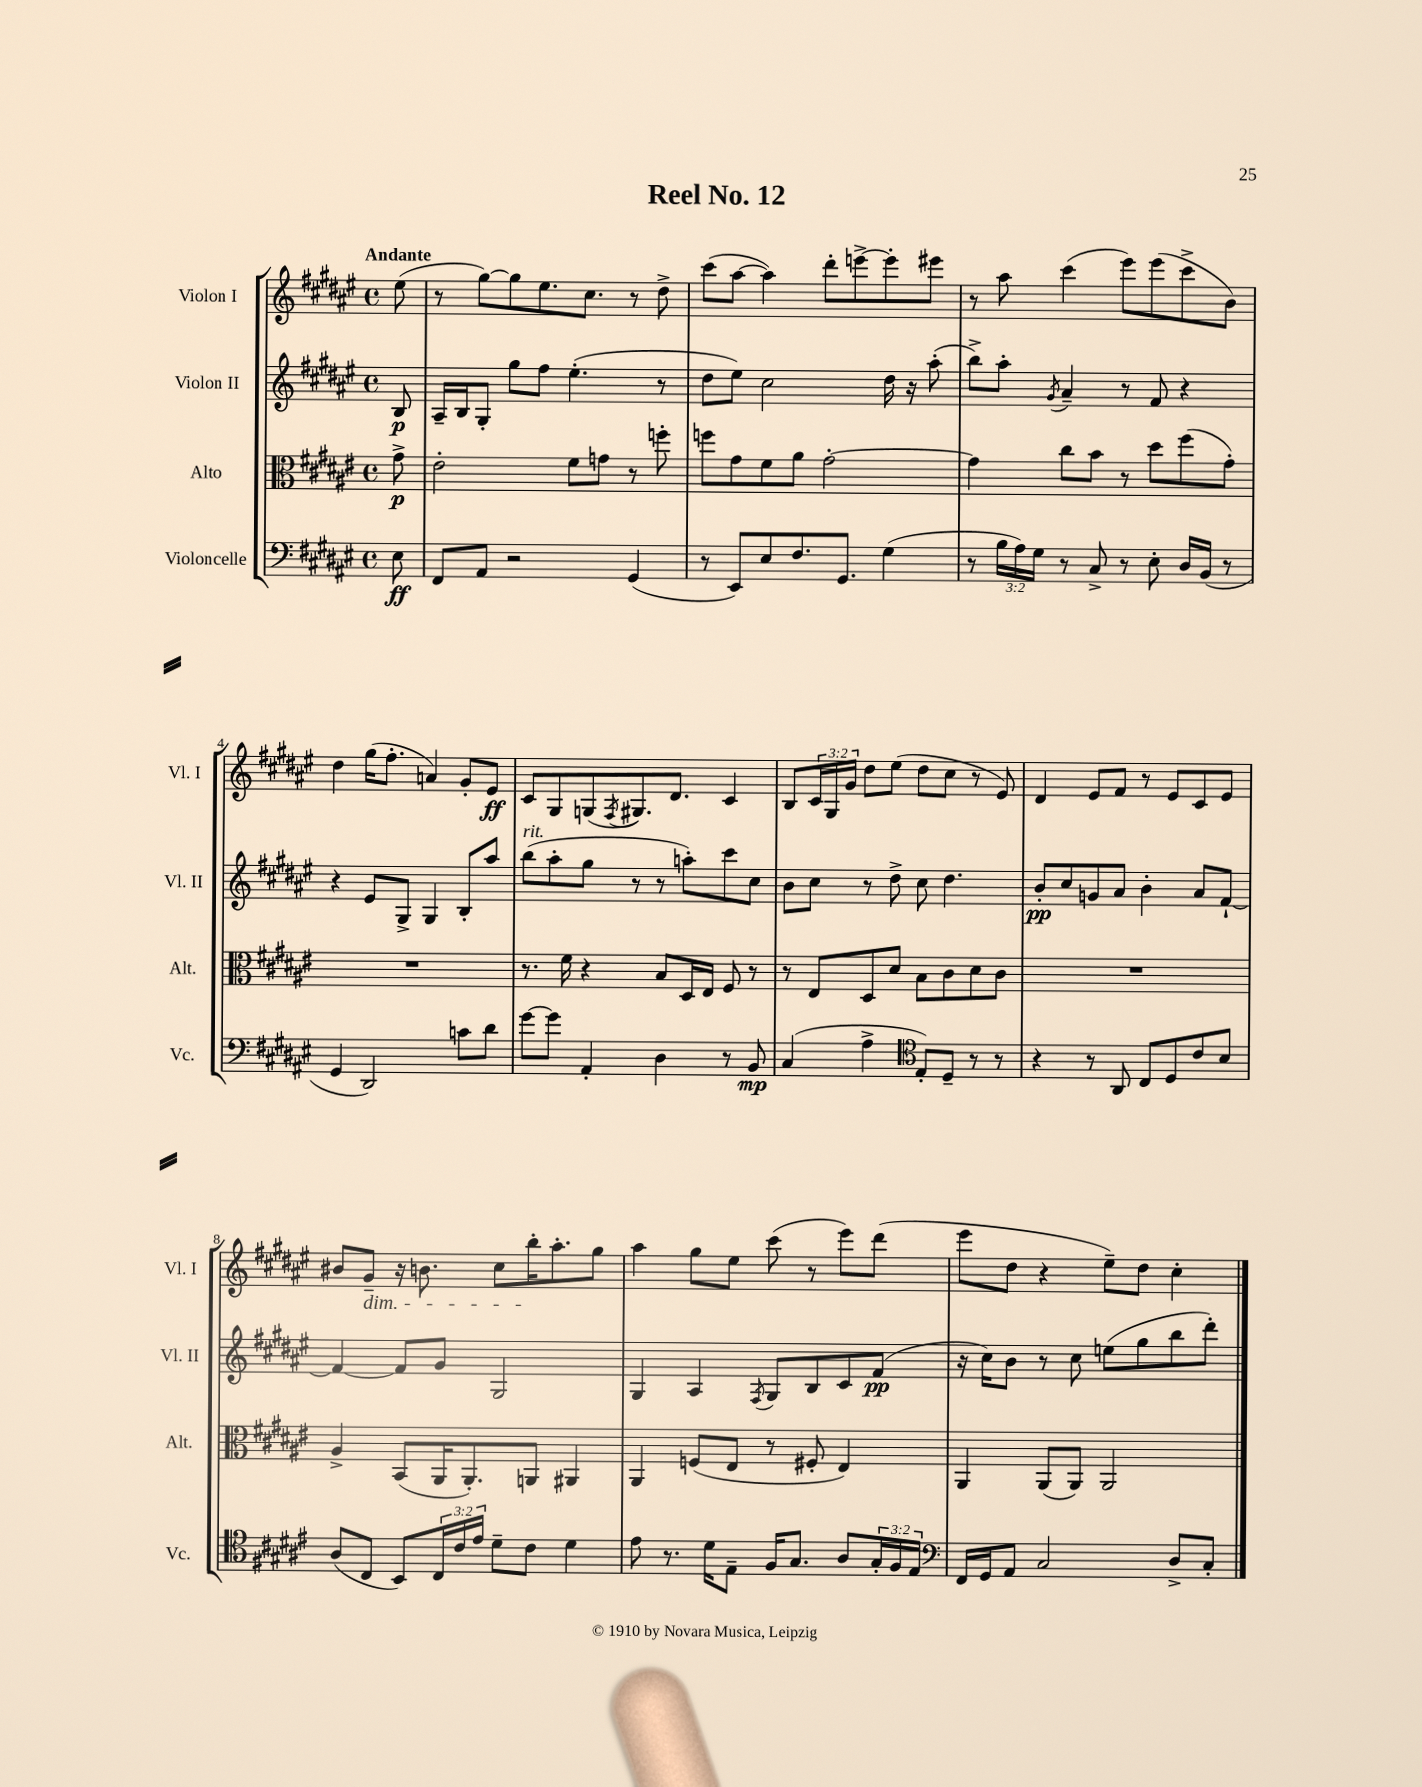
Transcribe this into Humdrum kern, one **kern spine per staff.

**kern	**kern	**kern	**kern
*staff4	*staff3	*staff2	*staff1
*clefF4	*clefC3	*clefG2	*clefG2
*k[f#c#g#d#a#e#]	*k[f#c#g#d#a#e#]	*k[f#c#g#d#a#e#]	*k[f#c#g#d#a#e#]
*M4/4	*M4/4	*M4/4	*M4/4
*met(c)	*met(c)	*met(c)	*met(c)
8E#	8g#^	8B	(8ee#
=	=	=	=
8FF#	2e#'	16A#~	8r
.	.	16B	.
8AA#	.	8G#'	[8gg#)
2r	.	8gg#	8gg#]
.	.	8ff#	8.ee#
.	8f#	(4.ee#'	.
.	.	.	8.cc#
.	8g	.	.
(4GG#	8r	.	8r
.	8ff'	8r	8dd#^
=	=	=	=
8r	8ff	8dd#	(8ccc#
8EE#)	8g#	8ee#)	[8aa#
8E#	8f#	2cc#	4aa#])
8.F#	8a#	.	.
.	[2g#'	.	8ddd#'
8.GG#	.	.	.
.	.	.	[8eee^
(4G#	.	16dd#	8eee']
.	.	16r	.
.	.	(8aa#'	8eee#
=	=	=	=
8r	4g#]	8bb^)	8r
24B	.	8aa#'	8aa#
24A#)	.	.	.
24G#	.	.	.
.	.	8qg#	.
8r	8cc#	4a#~	(4ccc#
8C#^	8b	.	.
8r	8r	8r	8eee#)
8E#'	8dd#	8f#	(8eee#
16D#	(8ff#	4r	8ccc#^
(16BB	.	.	.
8r	8g#')	.	8b)
=	=	=	=
4GG#	1r	4r	4dd#
2DD#)	.	8e#	(16gg#
.	.	.	8.ff#'
.	.	8G#^	.
.	.	4G#	4a)
8c	.	8B'	8g#'
8d#	.	8aa#	8e#
=	=	=	=
[8g#	8.r	(8bb	8c#
8g#]	.	8aa#'	8G#
.	16f#	.	.
4AA#'	4r	8gg#	(8G
.	.	.	8qF#
.	.	8r	8.G#)
4D#	8B	8r	.
.	.	.	8.d#
.	16D#	8aa')	.
.	16E#	.	.
8r	8F#	8ccc#	4c#
8BB	8r	8cc#	.
=	=	=	=
(4C#	8r	8b	8B
.	8E#	8cc#	24c#
.	.	.	24G#
.	.	.	24g#
4A#^	8D#	8r	8dd#
.	8d#	8dd#^	(8ee#
*clefC4	*	*	*
8E#')	8B	8cc#	8dd#
8D#~	8c#	4.dd#	8cc#
8r	8d#	.	8r
8r	8c#	.	8e#)
=	=	=	=
4r	1r	8b'	4d#
.	.	8cc#	.
8r	.	8g	8e#
8AA#	.	8a#	8f#
8C#	.	4b'	8r
8D#	.	.	8e#
8c#	.	8a#	8c#
8B	.	[8f#`	8e#
=	=	=	=
(8A#	4A#^	4f#_	8b#
8C#	.	.	8g#~
8BB)	(8BB	8f#]	16r
.	.	.	8.b
24C#	16AA#	8g#	.
24c#	.	.	.
.	8.AA#')	.	.
24e#	.	.	.
8d#~	.	2G#	8cc#
8c#	8AA	.	16bb'
.	.	.	8.aa#'
4d#	4AA#	.	.
.	.	.	8gg#
=	=	=	=
8e#	4AA#	4G#	4aa#
8.r	.	.	.
.	(8F	4A#	8gg#
16d#	.	.	.
8E#~	8E#	.	8ee#
.	.	8qF#	.
16F#	8r	8G#	(8ccc#
8.G#	.	.	.
.	8F#'	8B	8r
8A#	4E#)	8c#	8eee#)
24G#'	.	(8f#	(8ddd#
24F#	.	.	.
24E#	.	.	.
=	=	=	=
*clefF4	*	*	*
16FF#	4AA#	16r	8eee#
16GG#	.	16cc#)	.
8AA#	.	8b	8dd#
2C#	(8AA#	8r	4r
.	8AA#)	8cc#	.
.	2AA#	(8ee	8ee#~)
.	.	8gg#	8dd#
8D#^	.	8bb	4cc#'
8C#'	.	8ddd#')	.
==	==	==	==
*-	*-	*-	*-
